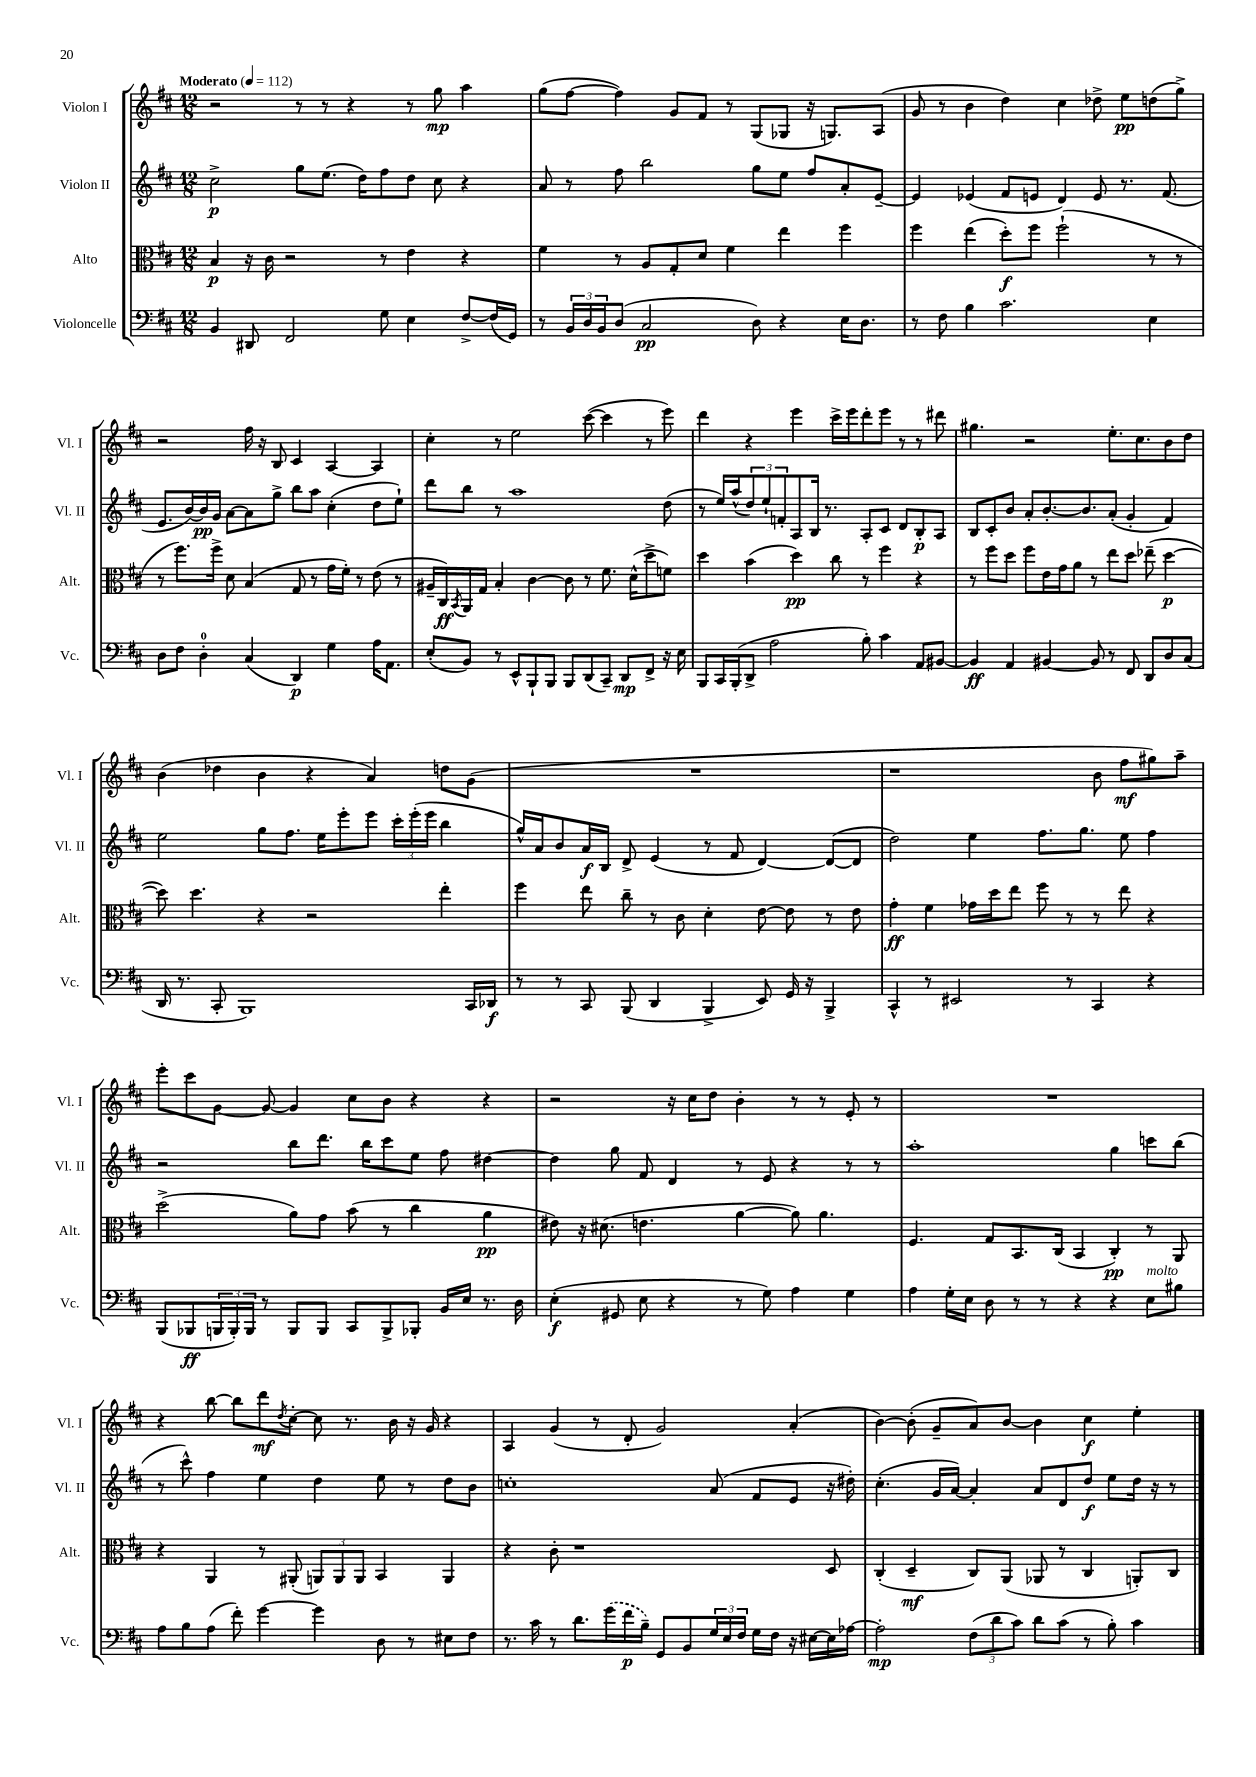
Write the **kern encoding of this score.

**kern	**dynam	**kern	**dynam	**kern	**dynam	**kern	**dynam
*part4	*part4	*part3	*part3	*part2	*part2	*part1	*part1
*staff4	*staff4	*staff3	*staff3	*staff2	*staff2	*staff1	*staff1
*I"Violoncelle	*	*I"Alto	*	*I"Violon II	*	*I"Violon I	*
*I'Vc.	*	*I'Alt.	*	*I'Vl. II	*	*I'Vl. I	*
*clefF4	*	*clefC3	*	*clefG2	*	*clefG2	*
*k[f#c#]	*	*k[f#c#]	*	*k[f#c#]	*	*k[f#c#]	*
*M12/8	*	*M12/8	*	*M12/8	*	*M12/8	*
*MM112	*	*MM112	*	*MM112	*	*MM112	*
=1	=1	=1	=1	=1	=1	=1	=1
!	!	!	!	!	!	!LO:TX:a:B:t=Moderato	!
4BB/	.	4B/	p	2cc#^\	p	2r	.
8DD#X/	.	16r	.	.	.	.	.
.	.	16c#\	.	.	.	.	.
2FF#/	.	2r	.	.	.	.	.
.	.	.	.	8gg\L	.	8r	.
.	.	.	.	(8.ee\J	.	8r	.
.	.	.	.	.	.	4r	.
.	.	.	.	16dd\KL)	.	.	.
8G\	.	8r	.	8ff#\	.	.	.
4E\	.	4e\	.	8dd\J	.	8r	.
.	.	.	.	8cc#\	.	8gg\	mp
[8F#^/L	.	4r	.	4r	.	4aa\	.
(16F#/L]	.	.	.	.	.	.	.
16GG/JJ)	.	.	.	.	.	.	.
=2	=2	=2	=2	=2	=2	=2	=2
8r	.	4f#\	.	8a/	.	(8gg\L	.
24BB/LL	.	.	.	8r	.	[8ff#\J	.
24D/	.	.	.	.	.	.	.
24BB/J	.	.	.	.	.	.	.
(8D/J	.	8r	.	8ff#\	.	4ff#\])	.
2C#/	pp	8A/L	.	2bb\	.	.	.
.	.	8G'/	.	.	.	8g/L	.
.	.	8d/J	.	.	.	8f#/J	.
.	.	4f#\	.	.	.	8r	.
8D\)	.	.	.	8gg\L	.	(8G/L	.
4r	.	4ee\	.	8ee\J	.	8G-X/J	.
.	.	.	.	8ff#/L	.	16r	.
.	.	.	.	.	.	8.Gn/L)	.
16E\KL	.	4ff#\	.	8a'/	.	.	.
8.D\J	.	.	.	.	.	.	.
.	.	.	.	[8e~/J	.	(8A/J	.
=3	=3	=3	=3	=3	=3	=3	=3
8r	.	4ff#\	.	4e/]	.	8g/	.
8F#\	.	.	.	.	.	8r	.
4B\	.	(4ee\	.	(4e-X/	.	4b\	.
2.c#\	.	8dd'\L)	f	8f#/L	.	4dd\)	.
.	.	8ff#\J	.	8en/J	.	.	.
.	.	(2ff#`\	.	4d/)	.	4cc#\	.
.	.	.	.	8e/	.	8dd-X^\	.
.	.	.	.	8.r	.	8ee\L	pp
4E\	.	8r	.	.	.	(8ddn\	.
.	.	.	.	(8.f#/	.	.	.
.	.	8r	.	.	.	8gg^\J)	.
!!LO:LB:g=z
=4	=4	=4	=4	=4	=4	=4	=4
8D\L	.	8r	.	8.e/L	.	2r	.
8F#\J	.	8.ff#\L)	.	.	.	.	.
.	.	.	.	[16b/L)	.	.	.
4D'\	.	.	.	16b/]	pp	.	.
.	.	16ff#^\Jk	.	16g/JJ	.	.	.
.	.	8d\	.	[8a\L	.	.	.
(4C#/	.	(4B/	.	8a\]	.	16ff#\	.
.	.	.	.	.	.	16r	.
.	.	.	.	8gg^\J	.	8B/	.
4DD/)	p	8G/	.	8bb\L	.	4c#/	.
.	.	8r	.	8aa\J	.	.	.
4G\	.	16g\LL	.	(4cc#'\	.	[4A/	.
.	.	16f#'\JJ)	.	.	.	.	.
.	.	8r	.	.	.	.	.
16A\KL	.	(8e\	.	8dd\L	.	4A/]	.
8.AA\J	.	.	.	.	.	.	.
.	.	8r	.	8ee`\J)	.	.	.
=5	=5	=5	=5	=5	=5	=5	=5
(8E'/L	.	16A#X~/LL	.	8ddd\L	.	4cc#'\	.
.	.	16C#/)	ff	.	.	.	.
.	.	8qBB/	.	.	.	.	.
8BB/J)	.	16AA/	.	8bb\J	.	.	.
.	.	16G/JJ	.	.	.	.	.
8r	.	4B'/	.	8r	.	8r	.
8EE^^/L	.	.	.	1aa	.	2ee\	.
8BBB`/	.	[4c#\	.	.	.	.	.
8BBB/J	.	.	.	.	.	.	.
8BBB/L	.	8c#\]	.	.	.	.	.
(8DD/	.	8r	.	.	.	([8ccc#\	.
8CC#~/J)	.	8.f#\	.	.	.	4ccc#\]	.
8DD/L	mp	.	.	.	.	.	.
.	.	(16d^^\KL	.	.	.	.	.
8FF#^/J	.	8dd^\	.	.	.	8r	.
16r	.	8fn\J)	.	(8dd\	.	8eee\)	.
16E\	.	.	.	.	.	.	.
=6	=6	=6	=6	=6	=6	=6	=6
8BBB/L	.	4dd\	.	8r	.	4ddd\	.
16CC#/L	.	.	.	16ee/LL)	.	.	.
(16BBB'/J	.	.	.	(16aa^^/J	.	.	.
8DD^/J	.	(4b\	.	12dd/)	.	4r	.
.	.	.	.	12ee`/	.	.	.
2A\	.	.	.	.	.	.	.
.	.	.	.	12fn'/	.	.	.
.	.	4dd\)	pp	8A/	.	4eee\	.
.	.	.	.	16B/Jk	.	.	.
.	.	.	.	8.r	.	.	.
.	.	8cc#\	.	.	.	16ccc#^\LL	.
.	.	.	.	.	.	16eee\J	.
8B'\)	.	8r	.	8A'/L	.	8ddd'\	.
4c#\	.	4ff#\	.	8c#/J	.	8eee\J	.
.	.	.	.	8d/L	.	8r	.
8AA/L	.	4r	.	8B'/	p	8r	.
[8BB#X/J	.	.	.	8A/J	.	8ddd#X\	.
=7	=7	=7	=7	=7	=7	=7	=7
4BB#/]	ff	8r	.	8B/L	.	4.gg#X\	.
.	.	8ff#\L	.	8c#'/	.	.	.
4AA/	.	8dd\J	.	8b/J	.	.	.
.	.	8ff#\L	.	8a'/L	.	2r	.
[4BB#X/	.	16e\L	.	[8.b'/	.	.	.
.	.	16g\J	.	.	.	.	.
.	.	8a\J	.	.	.	.	.
.	.	.	.	8.b/]	.	.	.
8BB#/]	.	8r	.	.	.	.	.
8r	.	8ee\L	.	(8a'/J	.	8.ee'\L	.
8FF#/	.	8dd\J	.	4g'/	.	.	.
.	.	.	.	.	.	8.cc#\	.
8DD/L	.	(8ee-X~\	.	.	.	.	.
8D/	.	[4dd\	p	4f#/)	.	8b\	.
(8C#/J	.	.	.	.	.	8dd\J	.
!!LO:LB:g=z
=8	=8	=8	=8	=8	=8	=8	=8
16DD/	.	8dd\])	.	2ee\	.	(4b\	.
8.r	.	.	.	.	.	.	.
.	.	4.dd\	.	.	.	.	.
8CC#'/	.	.	.	.	.	4dd-X\	.
1BBB)	.	.	.	.	.	.	.
.	.	4r	.	8gg\L	.	4b\	.
.	.	.	.	8.ff#\J	.	.	.
.	.	2r	.	.	.	4r	.
.	.	.	.	16ee\KL	.	.	.
.	.	.	.	8eee'\	.	.	.
.	.	.	.	8eee\J	.	4a/)	.
.	.	.	.	24ccc#'\LL	.	.	.
.	.	.	.	(24eee'\	.	.	.
.	.	.	.	24eee\JJ	.	.	.
.	.	4ee'\	.	4bb\	.	8ddn\L	.
16CC#/LL	.	.	.	.	.	(8g\J	.
16DD-X/JJ	f	.	.	.	.	.	.
=9	=9	=9	=9	=9	=9	=9	=9
8r	.	4ff#\	.	16gg^^/LL)	.	1.r	.
.	.	.	.	16a/J	.	.	.
8r	.	.	.	8b/	.	.	.
8CC#/	.	8ee\	.	16a/L	f	.	.
.	.	.	.	16B/JJ	.	.	.
(8BBB/	.	8cc#~\	.	8d^/	.	.	.
4DD/	.	8r	.	(4e/	.	.	.
.	.	8c#\	.	.	.	.	.
4BBB^/	.	4d'\	.	8r	.	.	.
.	.	.	.	8f#/	.	.	.
8EE/)	.	[8e\	.	[4d/)	.	.	.
16GG/	.	8e\]	.	.	.	.	.
16r	.	.	.	.	.	.	.
4BBB^/	.	8r	.	(8d/L_	.	.	.
.	.	8e\	.	8d/J]	.	.	.
=10	=10	=10	=10	=10	=10	=10	=10
4CC#^^/	.	4g'\	ff	2dd\)	.	1r	.
8r	.	4f#\	.	.	.	.	.
2EE#X/	.	.	.	.	.	.	.
.	.	16g-X\LL	.	4ee\	.	.	.
.	.	16dd\J	.	.	.	.	.
.	.	8ee\J	.	.	.	.	.
.	.	8ff#\	.	8.ff#\L	.	.	.
8r	.	8r	.	.	.	.	.
.	.	.	.	8.gg\J	.	.	.
4CC#/	.	8r	.	.	.	8b\	.
.	.	8ee\	.	8ee\	.	8ff#\L	mf
4r	.	4r	.	4ff#\	.	8gg#X\)	.
.	.	.	.	.	.	8aa~\J	.
!!LO:LB:g=z
=11	=11	=11	=11	=11	=11	=11	=11
(8BBB/L	.	(2dd^\	.	2r	.	8eee'\L	.
8BBB-X/	ff	.	.	.	.	8ccc#\	.
24BBBn/L	.	.	.	.	.	[8g\J	.
24BBB'/)	.	.	.	.	.	.	.
24BBB/JJ	.	.	.	.	.	.	.
8r	.	.	.	.	.	8g/_	.
8BBB/L	.	8a\L)	.	8bb\L	.	4g/]	.
8BBB/J	.	8g\J	.	8.ddd\J	.	.	.
8CC#/L	.	(8b\	.	.	.	8cc#\L	.
.	.	.	.	16bb\KL	.	.	.
8BBB^/	.	8r	.	8ccc#\	.	8b\J	.
8BBB-X'/J	.	4cc#\	.	8ee\J	.	4r	.
16BB/LL	.	.	.	8ff#\	.	.	.
16E/JJ	.	.	.	.	.	.	.
8.r	.	4a\	pp	[4dd#X\	.	4r	.
16D\	.	.	.	.	.	.	.
=12	=12	=12	=12	=12	=12	=12	=12
(4E'\	f	8e#X\)	.	4dd#\]	.	2r	.
.	.	16r	.	.	.	.	.
.	.	(8.d#X\	.	.	.	.	.
8GG#X/	.	.	.	8gg\	.	.	.
8E\	.	4.en\	.	8f#/	.	.	.
4r	.	.	.	4d/	.	16r	.
.	.	.	.	.	.	16cc#\KL	.
.	.	.	.	.	.	8dd\J	.
8r	.	[4a\	.	8r	.	4b'\	.
8G\)	.	.	.	8e/	.	.	.
4A\	.	8a\])	.	4r	.	8r	.
.	.	4.a\	.	.	.	8r	.
4G\	.	.	.	8r	.	8e'/	.
.	.	.	.	8r	.	8r	.
=13	=13	=13	=13	=13	=13	=13	=13
4A\	.	4.F#/	.	1aa'	.	1.r	.
16G'\LL	.	.	.	.	.	.	.
16E\JJ	.	.	.	.	.	.	.
8D\	.	8G/L	.	.	.	.	.
8r	.	8.BB/	.	.	.	.	.
8r	.	.	.	.	.	.	.
.	.	(16C#/Jk	.	.	.	.	.
4r	.	4BB/	.	.	.	.	.
4r	.	4C#'/)	pp	4gg\	.	.	.
!LO:TX:a:i:t=molto	!	!	!	!	!	!	!
8E\L	.	8r	.	8cccn\L	.	.	.
8B#X\J	.	8AA/	.	(8bb\J	.	.	.
!!LO:LB:g=z
=14	=14	=14	=14	=14	=14	=14	=14
8A\L	.	4r	.	8r	.	4r	.
8B\	.	.	.	8ccc#^^\)	.	.	.
(8A\J	.	4AA/	.	4ff#\	.	[8bb\	.
8f#'\)	.	.	.	.	.	8bb\L]	.
[4g\	.	8r	.	4ee\	.	8ddd\	mf
.	.	.	.	.	.	8qdd/	.
.	.	(8AA#X'/	.	.	.	[8cc#'\J	.
4g\]	.	12AAn/L)	.	4dd\	.	8cc#\]	.
.	.	12AA/	.	.	.	.	.
.	.	.	.	.	.	8.r	.
.	.	12AA/J	.	.	.	.	.
8D\	.	4BB/	.	8ee\	.	.	.
.	.	.	.	.	.	16b\	.
8r	.	.	.	8r	.	16r	.
.	.	.	.	.	.	16g/	.
8E#X\L	.	4AA/	.	8dd\L	.	4r	.
8F#\J	.	.	.	8b\J	.	.	.
=15	=15	=15	=15	=15	=15	=15	=15
8.r	.	4r	.	1ccn'	.	4A/	.
16c#\	.	.	.	.	.	.	.
8r	.	8c#'\	.	.	.	(4g/	.
8.d\L	.	1r	.	.	.	.	.
.	.	.	.	.	.	8r	.
(16g\L	.	.	.	.	.	.	.
16f#\	p	.	.	.	.	8d'/	.
16B~\JJ)	.	.	.	.	.	.	.
8GG/L	.	.	.	.	.	2g/)	.
8BB/	.	.	.	.	.	.	.
24G/L	.	.	.	(8a/	.	.	.
24E/	.	.	.	.	.	.	.
24F#/JJ	.	.	.	.	.	.	.
16G\LL	.	.	.	8f#/L	.	.	.
16F#\JJ	.	.	.	.	.	.	.
16r	.	.	.	8e/J	.	(4a'/	.
[16E#X\LL	.	.	.	.	.	.	.
16E#\]	.	8D/	.	16r	.	.	.
[16A-X\JJ	.	.	.	16dd#X'\)	.	.	.
=16	=16	=16	=16	=16	=16	=16	=16
2A-'\]	mp	(4C#'/	.	(4.cc#'\	.	[4b\)	.
.	.	4D~/	mf	.	.	(8b'\]	.
.	.	.	.	16g/LL	.	8g~/L	.
.	.	.	.	[16a/JJ)	.	.	.
(12F#\L	.	8C#/L)	.	4a'/]	.	8a/)	.
12d\	.	.	.	.	.	.	.
.	.	(8AA/J	.	.	.	[8b/J	.
12c#\J)	.	.	.	.	.	.	.
8d\L	.	8AA-X/	.	8a/L	.	4b\]	.
(8c#\J	.	8r	.	8d/	.	.	.
8r	.	4C#/	.	8dd/J	f	4cc#\	f
8B'\)	.	.	.	8ee\L	.	.	.
4c#\	.	8AAn'/L)	.	16dd\Jk	.	4ee'\	.
.	.	.	.	16r	.	.	.
.	.	8C#/J	.	8r	.	.	.
==	==	==	==	==	==	==	==
*-	*-	*-	*-	*-	*-	*-	*-
